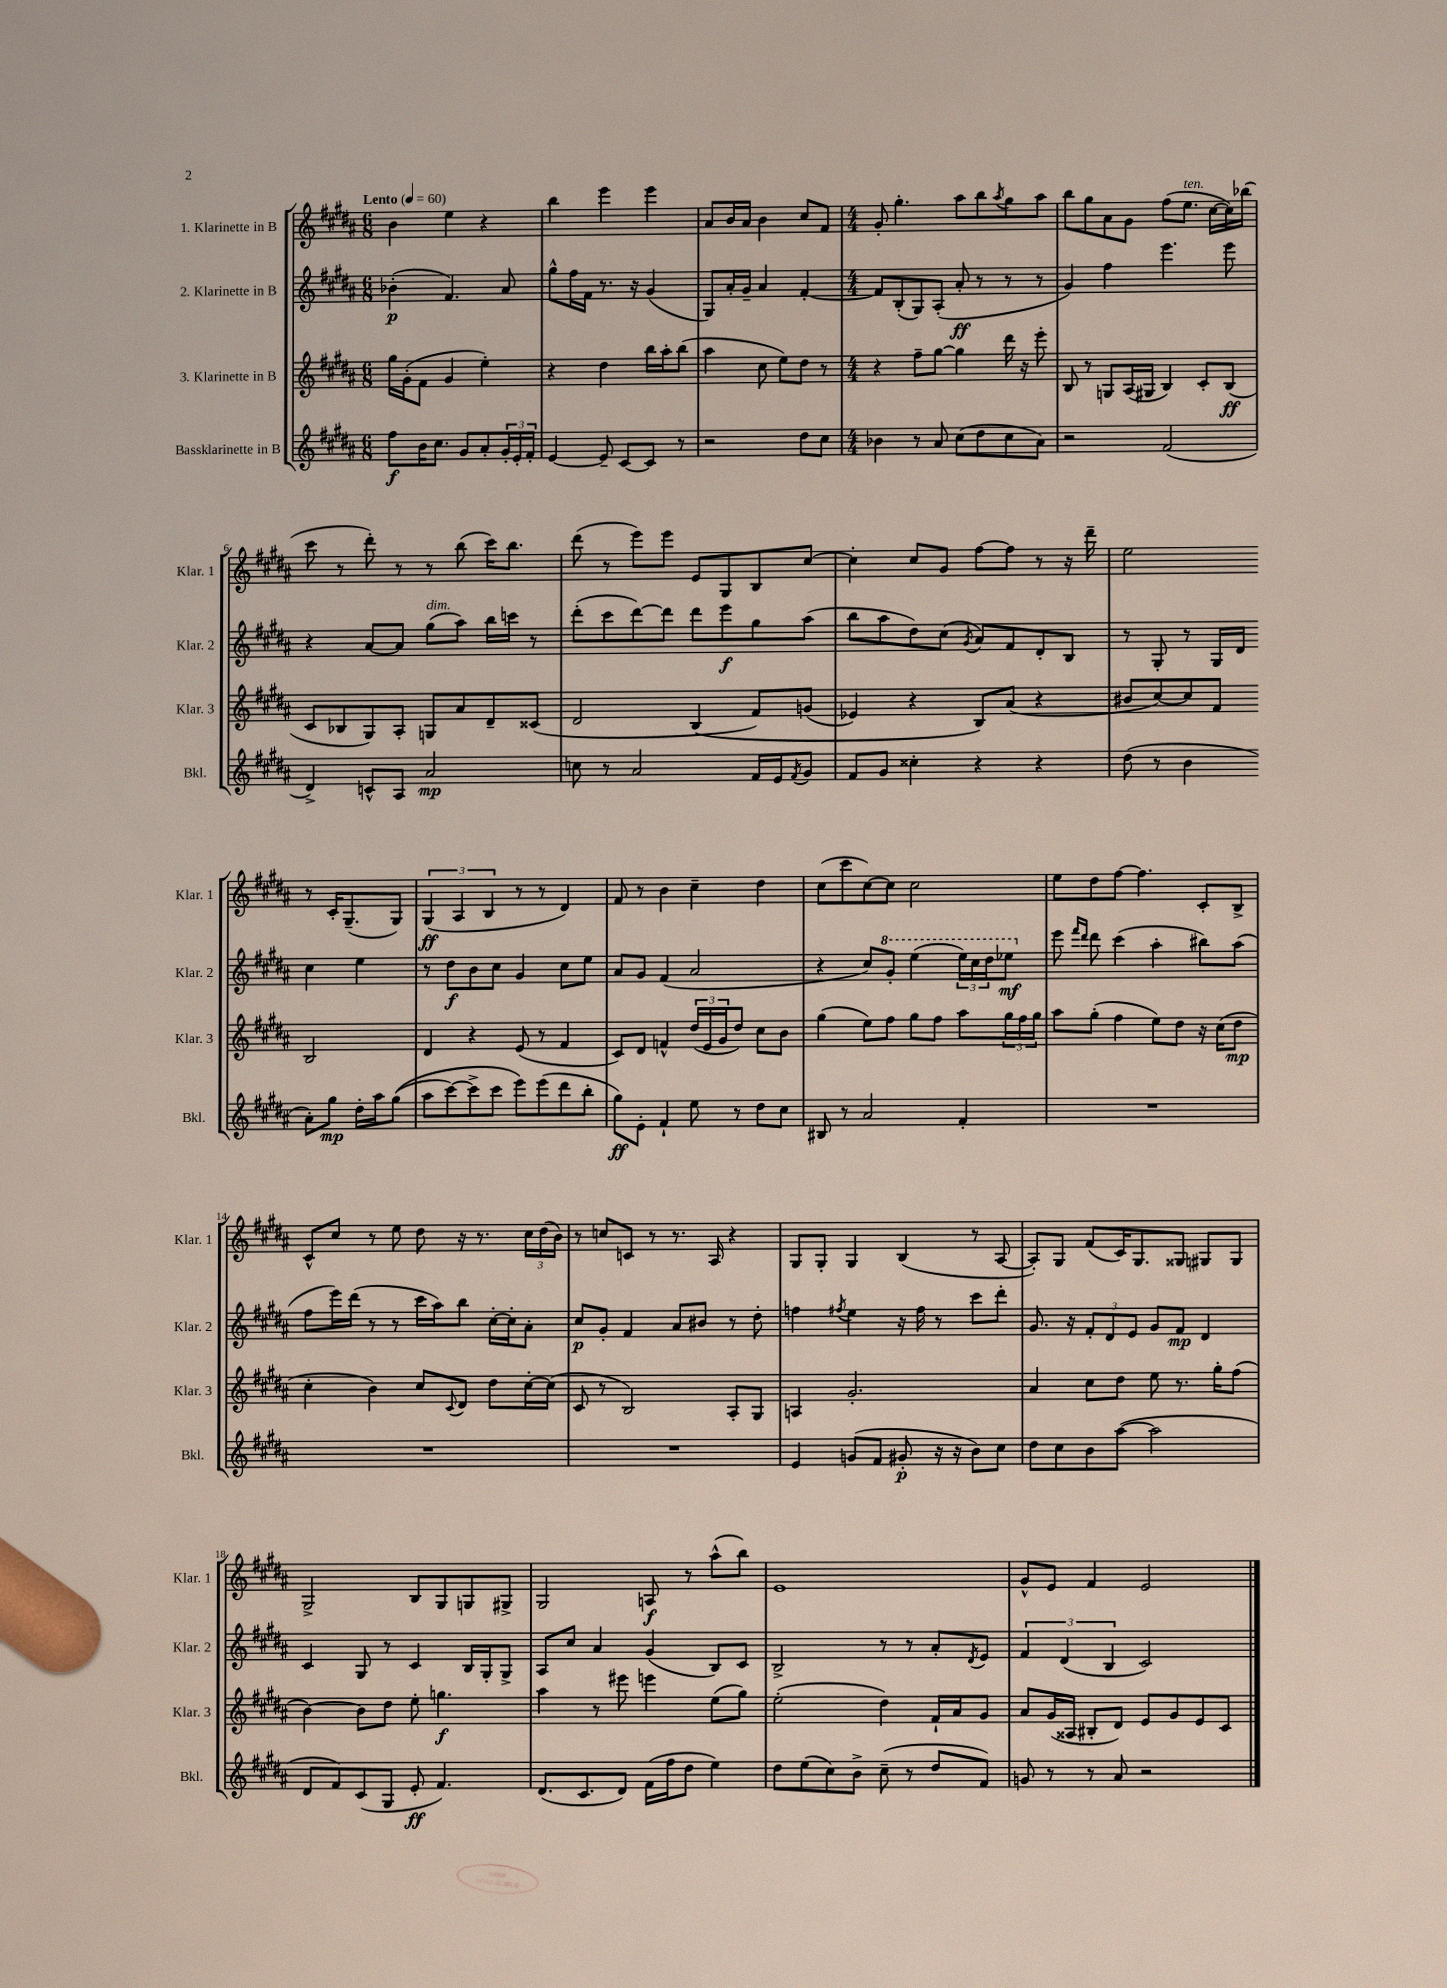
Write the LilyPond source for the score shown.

<<
\new StaffGroup <<
\new Staff = "s0" \with { instrumentName = "1. Klarinette in B" shortInstrumentName = "Klar. 1" } {
    \clef treble \key b \major \numericTimeSignature \time 6/8 \tempo "Lento" 4 = 60
    b'4 e''4 r4 |
    b''4 e'''4 e'''4 |
    ais'8 b'16 ais'16 b'4 cis''8 fis'8 |
    \numericTimeSignature \time 4/4 gis'8-. gis''4.-. ais''8 b''8 \acciaccatura { ais''8 } gis''8 ais''8 |
    b''8 gis''8 ais'8 gis'8 fis''8( e''8.^\markup { \italic "ten." } cis''16~ cis''16) bes''16( |
    cis'''8 r8 dis'''8-.) r8 r8 b''8( cis'''16) b''8. |
    dis'''8( r8 e'''8) e'''8 e'8 gis8 b8 cis''8~ |
    cis''4-. cis''8 gis'8 fis''8~ fis''8 r8 r16 dis'''16-- |
    e''2 r8 cis'16-. gis8.--( gis8) |
    \tuplet 3/2 { gis4\ff( ais4 b4 } r8 r8 dis'4) |
    fis'8 r8 b'4 cis''4-- dis''4 |
    cis''8( cis'''8 cis''8~) cis''8 cis''2 |
    e''8 dis''8 fis''8~ fis''4. cis'8-. b8-> |
    cis'8-^ cis''8 r8 e''8 dis''8 r16 r8. \tuplet 3/2 { cis''16 dis''16( b'16) } |
    r8 c''8 c'8 r8 r8. ais16 r4 |
    gis8 gis8-. gis4 b4( r8 ais8~ |
    ais8-.) gis8 fis'8( cis'16) gis8. gisis8 gis8 gis8 |
    gis2-> b8 gis8 g8 gis8-> |
    gis2 a8\f r8 ais''8-^( b''8) |
    e'1 |
    gis'8-^ e'8 fis'4 e'2 \bar "|." |
}
\new Staff = "s1" \with { instrumentName = "2. Klarinette in B" shortInstrumentName = "Klar. 2" } {
    \clef treble \key b \major \numericTimeSignature \time 6/8
    bes'4-.\p( fis'4.) ais'8 |
    gis''8-^ fis''16 fis'16 r8. r16 gis'4( |
    gis8) ais'16-. gis'16-- ais'4 fis'4~-. |
    \numericTimeSignature \time 4/4 fis'8 b8-.( gis8) ais8-.( ais'8-.\ff r8 r8 r8 |
    gis'4) fis''4 e'''4. e'''8 |
    r4 ais'8~ ais'8 gis''8^\markup { \italic "dim." }( ais''8) b''16 c'''16 r8 |
    dis'''8-.( cis'''8 dis'''8~) dis'''8 dis'''8 e'''8\f gis''8 ais''8( |
    b''8 ais''8 dis''8) cis''8( \acciaccatura { gis'8 } ais'8) fis'8 dis'8-. b8 |
    r8 gis8-. r8 gis16 dis'16 cis''4 e''4 |
    r8 dis''8\f b'8 cis''8 gis'4 cis''8 e''8 |
    ais'8 gis'8 fis'4( ais'2 |
    r4 cis''8) \ottava #1 gis''8-. e'''4( \tuplet 3/2 { e'''16) cis'''16 dis'''16 } ees'''8\mf \ottava #0 |
    e'''8 \grace { fis'''16 dis'''16 } dis'''8 cis'''4( ais''4-. bis''8) ais''8( |
    fis''8 e'''16) dis'''16( r8 r8 cis'''16 ais''16) b''8 cis''16~-. cis''16-. ais'8-. |
    cis''8\p gis'8-. fis'4 ais'8 bis'8 r8 dis''8-. |
    f''4 \acciaccatura { fis''8 } e''4 r16 fis''16 r8 cis'''8 dis'''8-. |
    gis'8. r16 \tuplet 3/2 { fis'8-. dis'8 e'8 } gis'8 fis'8\mp dis'4 |
    cis'4 gis8 r8 cis'4 b16 gis16-. gis8-> |
    ais8 cis''8 ais'4 gis'4( b8) cis'8 |
    b2-> r8 r8 ais'8-. \acciaccatura { dis'8 } e'8 |
    \tuplet 3/2 { fis'4 dis'4( b4 } cis'2) \bar "|." |
}
\new Staff = "s2" \with { instrumentName = "3. Klarinette in B" shortInstrumentName = "Klar. 3" } {
    \clef treble \key b \major \numericTimeSignature \time 6/8
    gis''16 gis'16-.( fis'8 gis'4 e''4-.) |
    r4 dis''4 b''16 ais''16-. b''8( |
    ais''4 cis''8 e''8) dis''8 r8 |
    \numericTimeSignature \time 4/4 r4 fis''8-- gis''8~ gis''4 dis'''16 r16 e'''8-. |
    b8 r8 g8 ais16( gis16 b4) cis'8-. b8\ff( |
    cis'8 bes8 gis8) ais8-. g8 ais'8 dis'8-- cisis'8( |
    dis'2 b4\( fis'8) g'8( |
    ees'4) r4 b8\) ais'8( r4 |
    bis'8 cis''8~) cis''8 fis'8 b2 |
    dis'4 r4 e'8( r8 fis'4 |
    cis'8) dis'8 f'4-^ \tuplet 3/2 { dis''16( e'16 gis'16 } dis''8) cis''8 b'8 |
    gis''4( e''8) fis''8 gis''8 fis''8 ais''8 \tuplet 3/2 { gis''16 fis''16 gis''16 } |
    ais''8 gis''8-.( fis''4 e''8) dis''8 r16 cis''16( dis''8\mp |
    cis''4-. b'4) cis''8 \appoggiatura { cis'8 } dis'8 dis''8 cis''16~-. cis''16( |
    cis'8 r8 b2) ais8-. gis8 |
    a4 gis'2.-. |
    ais'4 cis''8 dis''8 e''8 r8. gis''16-. fis''8( |
    b'4~) b'8 dis''8 e''8-. g''4.\f |
    ais''4 r8 eis'''8 e'''4 e''8( gis''8) |
    e''2-.( dis''4) fis'16-! ais'16 gis'8 |
    ais'8 gis'16( aisis16 bis8-. dis'8) e'8 gis'8 e'8 cis'8 \bar "|." |
}
\new Staff = "s3" \with { instrumentName = "Bassklarinette in B" shortInstrumentName = "Bkl." } {
    \clef treble \key b \major \numericTimeSignature \time 6/8
    fis''8\f b'16 cis''8. gis'8 ais'8-. \tuplet 3/2 { gis'16-. e'16-. fis'16-. } |
    e'4~ e'8-- cis'8~ cis'8 r8 |
    r2 dis''8 cis''8 |
    \numericTimeSignature \time 4/4 bes'4 r8 ais'8 cis''8( dis''8 cis''8 ais'8) |
    r2 fis'2( |
    dis'4->) c'8-^ ais8 ais'2\mp |
    c''8 r8 ais'2 fis'16 e'16 \acciaccatura { fis'8 } gis'8 |
    fis'8 gis'8 cisis''4-. r4 r4 |
    dis''8( r8 b'4 ais'8-.) gis''8\mp dis''16-. ais''16 gis''8(\( |
    ais''8 cis'''8~) cis'''8-> cis'''8 e'''8\) e'''8( dis'''8 b''8-. |
    gis''8\ff) e'8-. fis'4-! e''8 r8 dis''8 cis''8 |
    bis8 r8 ais'2 fis'4-. |
    R1 |
    R1 |
    R1 |
    e'4 g'8( fis'8 gis'8-.\p r16 r16 b'8) cis''8 |
    dis''8 cis''8 b'8 ais''8~( ais''2 |
    dis'8 fis'8) cis'8( gis8 e'8-.\ff fis'4.) |
    dis'8.( cis'8. dis'8) fis'16( fis''16 dis''8 e''4) |
    dis''8 e''8( cis''8) b'8-> cis''8--( r8 dis''8 fis'8) |
    g'8 r8 r8 ais'8 r2 \bar "|." |
}
>>
>>
